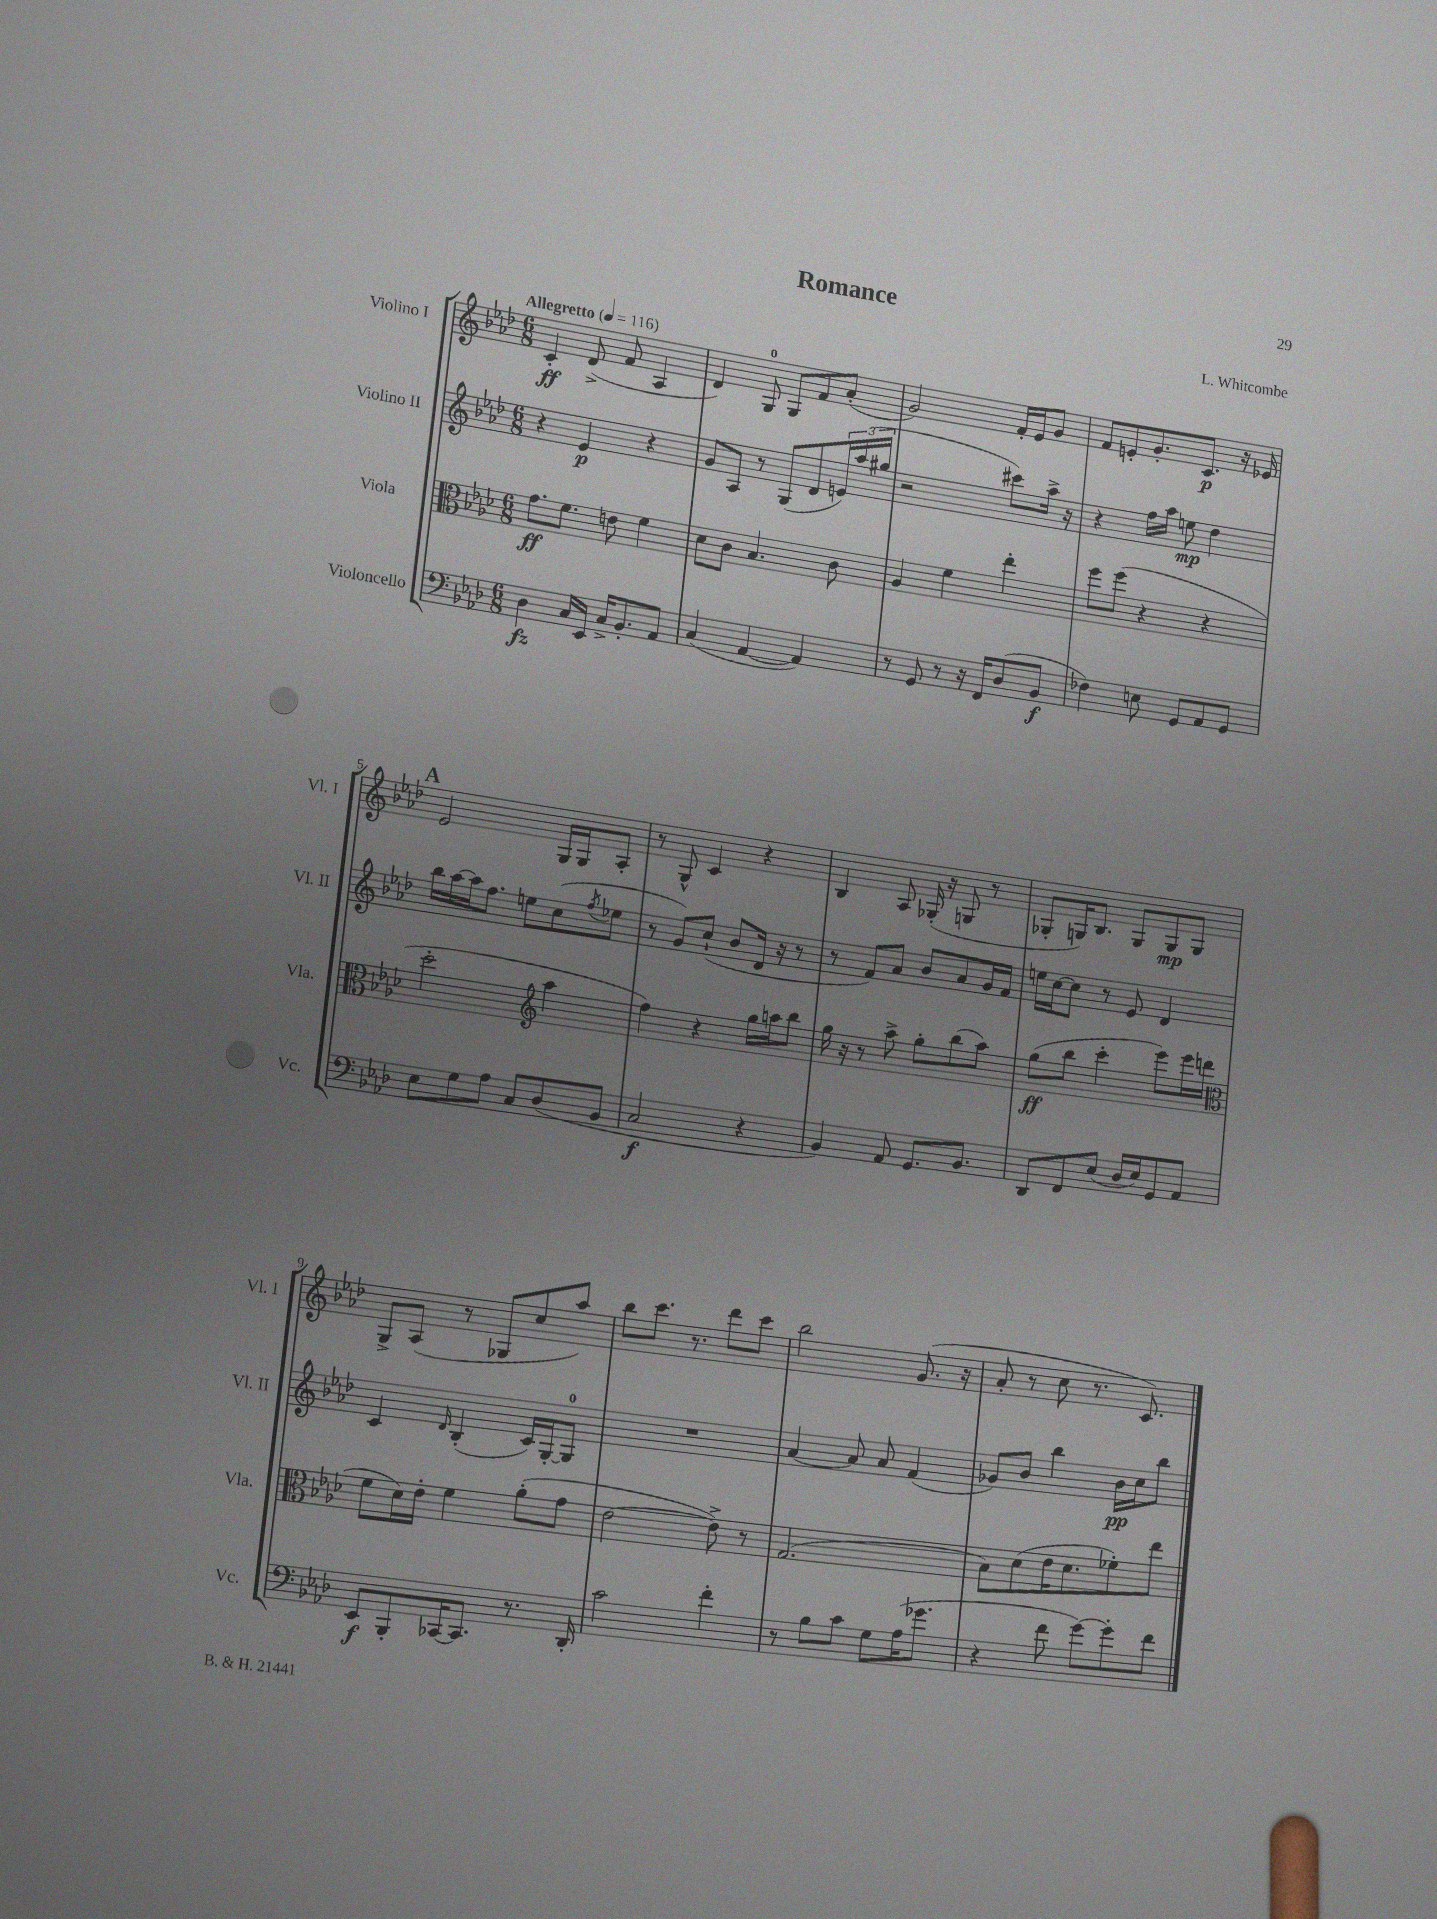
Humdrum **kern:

**kern	**dynam	**kern	**dynam	**kern	**dynam	**kern	**dynam
*part4	*part4	*part3	*part3	*part2	*part2	*part1	*part1
*staff4	*staff4	*staff3	*staff3	*staff2	*staff2	*staff1	*staff1
*I"Violoncello	*	*I"Viola	*	*I"Violino II	*	*I"Violino I	*
*I'Vc.	*	*I'Vla.	*	*I'Vl. II	*	*I'Vl. I	*
*clefF4	*	*clefC3	*	*clefG2	*	*clefG2	*
*k[b-e-a-d-]	*	*k[b-e-a-d-]	*	*k[b-e-a-d-]	*	*k[b-e-a-d-]	*
*M6/8	*	*M6/8	*	*M6/8	*	*M6/8	*
*MM116	*	*MM116	*	*MM116	*	*MM116	*
=1	=1	=1	=1	=1	=1	=1	=1
!	!	!	!	!	!	!LO:TX:a:B:t=Allegretto	!
4D-\	fz	8.g\L	ff	4r	.	4c'/	ff
.	.	8.f\J	.	.	.	.	.
16C/LL	.	.	.	4e-/	p	(8d-^/	.
16EE-/JJ	.	.	.	.	.	.	.
16C^/KL	.	8en\	.	.	.	8f/	.
8.BB-'/	.	.	.	.	.	.	.
.	.	4f\	.	4r	.	4A-/	.
8AA-/J	.	.	.	.	.	.	.
=2	=2	=2	=2	=2	=2	=2	=2
(4C/	.	8d-\L	.	8g/L	.	4d-/)	.
.	.	8c\J	.	8A-/J	.	.	.
[4AA-/	.	4.B-/	.	8r	.	8G/	.
.	.	.	.	(8G/L	.	8G/L	.
4AA-/])	.	.	.	8d-/	.	8f/	.
.	.	8c\	.	24en/L)	.	(8a-'/J	.
.	.	.	.	(24aa-/	.	.	.
.	.	.	.	24gg#X/JJ	.	.	.
=3	=3	=3	=3	=3	=3	=3	=3
8r	.	4A-/	.	2r	.	2g/)	.
8GG/	.	.	.	.	.	.	.
8r	.	4f\	.	.	.	.	.
16r	.	.	.	.	.	.	.
16FF/KL	.	.	.	.	.	.	.
(8D-/	.	4ee-'\	.	8ccc#X\L)	.	16f'/LL	.
.	.	.	.	.	.	16e-/J	.
8BB-/J	f	.	.	16aa-^\Jk	.	8g/J	.
.	.	.	.	16r	.	.	.
=4	=4	=4	=4	=4	=4	=4	=4
4F-X\)	.	8ff\L	.	4r	.	8f/L	.
.	.	(8ff\J	.	.	.	8en'/	.
8En\	.	4r	.	16ff\LL	.	8.g'/	.
.	.	.	.	16aa-\JJ	.	.	.
8GG/L	.	.	.	8een\	mp	.	.
.	.	.	.	.	.	8.c/J	p
8AA-/	.	4r	.	4dd-\	.	.	.
8GG/J	.	.	.	.	.	16r	.
.	.	.	.	.	.	16e-X/	.
!!LO:LB:g=z
!!LO:REH:place=s1:t=A
=5	=5	=5	=5	=5	=5	=5	=5
8E-\L	.	2dd-'\	.	16bb-\LL	.	2e-/	.
.	.	.	.	[16aa-\	.	.	.
8G\	.	.	.	16aa-\J]	.	.	.
.	.	.	.	8.ff\J	.	.	.
8A-\J	.	.	.	.	.	.	.
8C/L	.	.	.	8een\L	.	.	.
*	*	*clefG2	*	*	*	*	*
(8D-/	.	4aa-\	.	(8cc\	.	16G/LL	.
.	.	.	.	.	.	16G/J	.
.	.	.	.	8qff/	.	.	.
8BB-/J	.	.	.	8ee-X\J	.	8A-'/J	.
=6	=6	=6	=6	=6	=6	=6	=6
2C/	f	4ff\)	.	8r	.	8r	.
.	.	.	.	8g/L)	.	8G^^/	.
.	.	4r	.	(8cc`/J	.	4c/	.
.	.	.	.	8b-/L	.	.	.
4r	.	16gg\LL	.	16d-/Jk	.	4r	.
.	.	16aan\J	.	16r	.	.	.
.	.	8bb-\J	.	8r	.	.	.
=7	=7	=7	=7	=7	=7	=7	=7
4BB-/)	.	16gg\	.	8r	.	4B-/	.
.	.	16r	.	.	.	.	.
.	.	8r	.	8f/L)	.	.	.
8AA-/	.	8aa-^\	.	8a-/J	.	8A-/	.
8.GG/L	.	8gg'\L	.	8b-/L	.	(16G-X'/	.
.	.	.	.	.	.	16r	.
.	.	(8bb-\	.	8a-/	.	8Gn/	.
8.BB-/J	.	.	.	.	.	.	.
.	.	8aa-\J)	.	16g/L	.	8r	.
.	.	.	.	16f/JJ	.	.	.
=8	=8	=8	=8	=8	=8	=8	=8
8DD-/L	.	(8gg\L	ff	16een\LL	.	8G-X'/L	.
.	.	.	.	[16cc\J	.	.	.
8FF/	.	8bb-\J	.	8cc\J]	.	16Gn/K)	.
.	.	.	.	.	.	8.B-/J	.
(8E-/J	.	4ccc'\	.	8r	.	.	.
16D-/LL	.	.	.	8e-/	.	8G/L	.
16E-/J)	.	.	.	.	.	.	.
8GG/	.	8eee-\L)	.	4d-/	.	8G/	mp
8AA-/J	.	16eee-\L	.	.	.	8G/J	.
.	.	(16dddn\JJ	.	.	.	.	.
!!LO:LB:g=z
=9	=9	=9	=9	=9	=9	=9	=9
*	*	*clefC3	*	*	*	*	*
8EE-/L	f	8f\L	.	4c/	.	8G^/L	.
8BBB-'/	.	16d-\L)	.	.	.	(8A-/J	.
.	.	16e-'\JJ	.	.	.	.	.
.	.	.	.	16qqd-/	.	.	.
[16CC-X/K	.	4f\	.	(4B-'/	.	8r	.
8.CC-/J]	.	.	.	.	.	.	.
.	.	.	.	.	.	8G-X/L	.
8.r	.	(8a-'\L	.	16c/LL)	.	8cc/	.
.	.	.	.	[16G'/J	.	.	.
.	.	8g\J	.	8G/J]	.	8aa-/J)	.
16DD-'/	.	.	.	.	.	.	.
=10	=10	=10	=10	=10	=10	=10	=10
2c\	.	[2e-\	.	2.r	.	8bb-\L	.
.	.	.	.	.	.	8.ccc\J	.
.	.	.	.	.	.	8.r	.
4f'\	.	8e-^\])	.	.	.	8ddd-\L	.
.	.	8r	.	.	.	8ccc\J	.
=11	=11	=11	=11	=11	=11	=11	=11
8r	.	(2.G/	.	[4a-/	.	2bb-\	.
8B-\L	.	.	.	.	.	.	.
8c\J	.	.	.	8a-/]	.	.	.
8G\L	.	.	.	8a-/	.	.	.
(16A-\K	.	.	.	(4f/	.	(8.g/	.
8.g-X\J	.	.	.	.	.	.	.
.	.	.	.	.	.	16r	.
=12	=12	=12	=12	=12	=12	=12	=12
4r	.	8B-\L)	.	8g-X/L)	.	8a-'/	.
.	.	(8d-\	.	8b-/J	.	8r	.
8f\	.	16e-\K	.	4bb-\	.	8cc\	.
.	.	8.d-\	.	.	.	.	.
[8g\L)	.	.	.	.	.	8.r	.
8g'\]	.	8f-X'\)	.	16b-\LL	pp	.	.
.	.	.	.	16cc\J	.	8.c/)	.
8f\J	.	8ee-\J	.	8bb-\J	.	.	.
==	==	==	==	==	==	==	==
*-	*-	*-	*-	*-	*-	*-	*-
